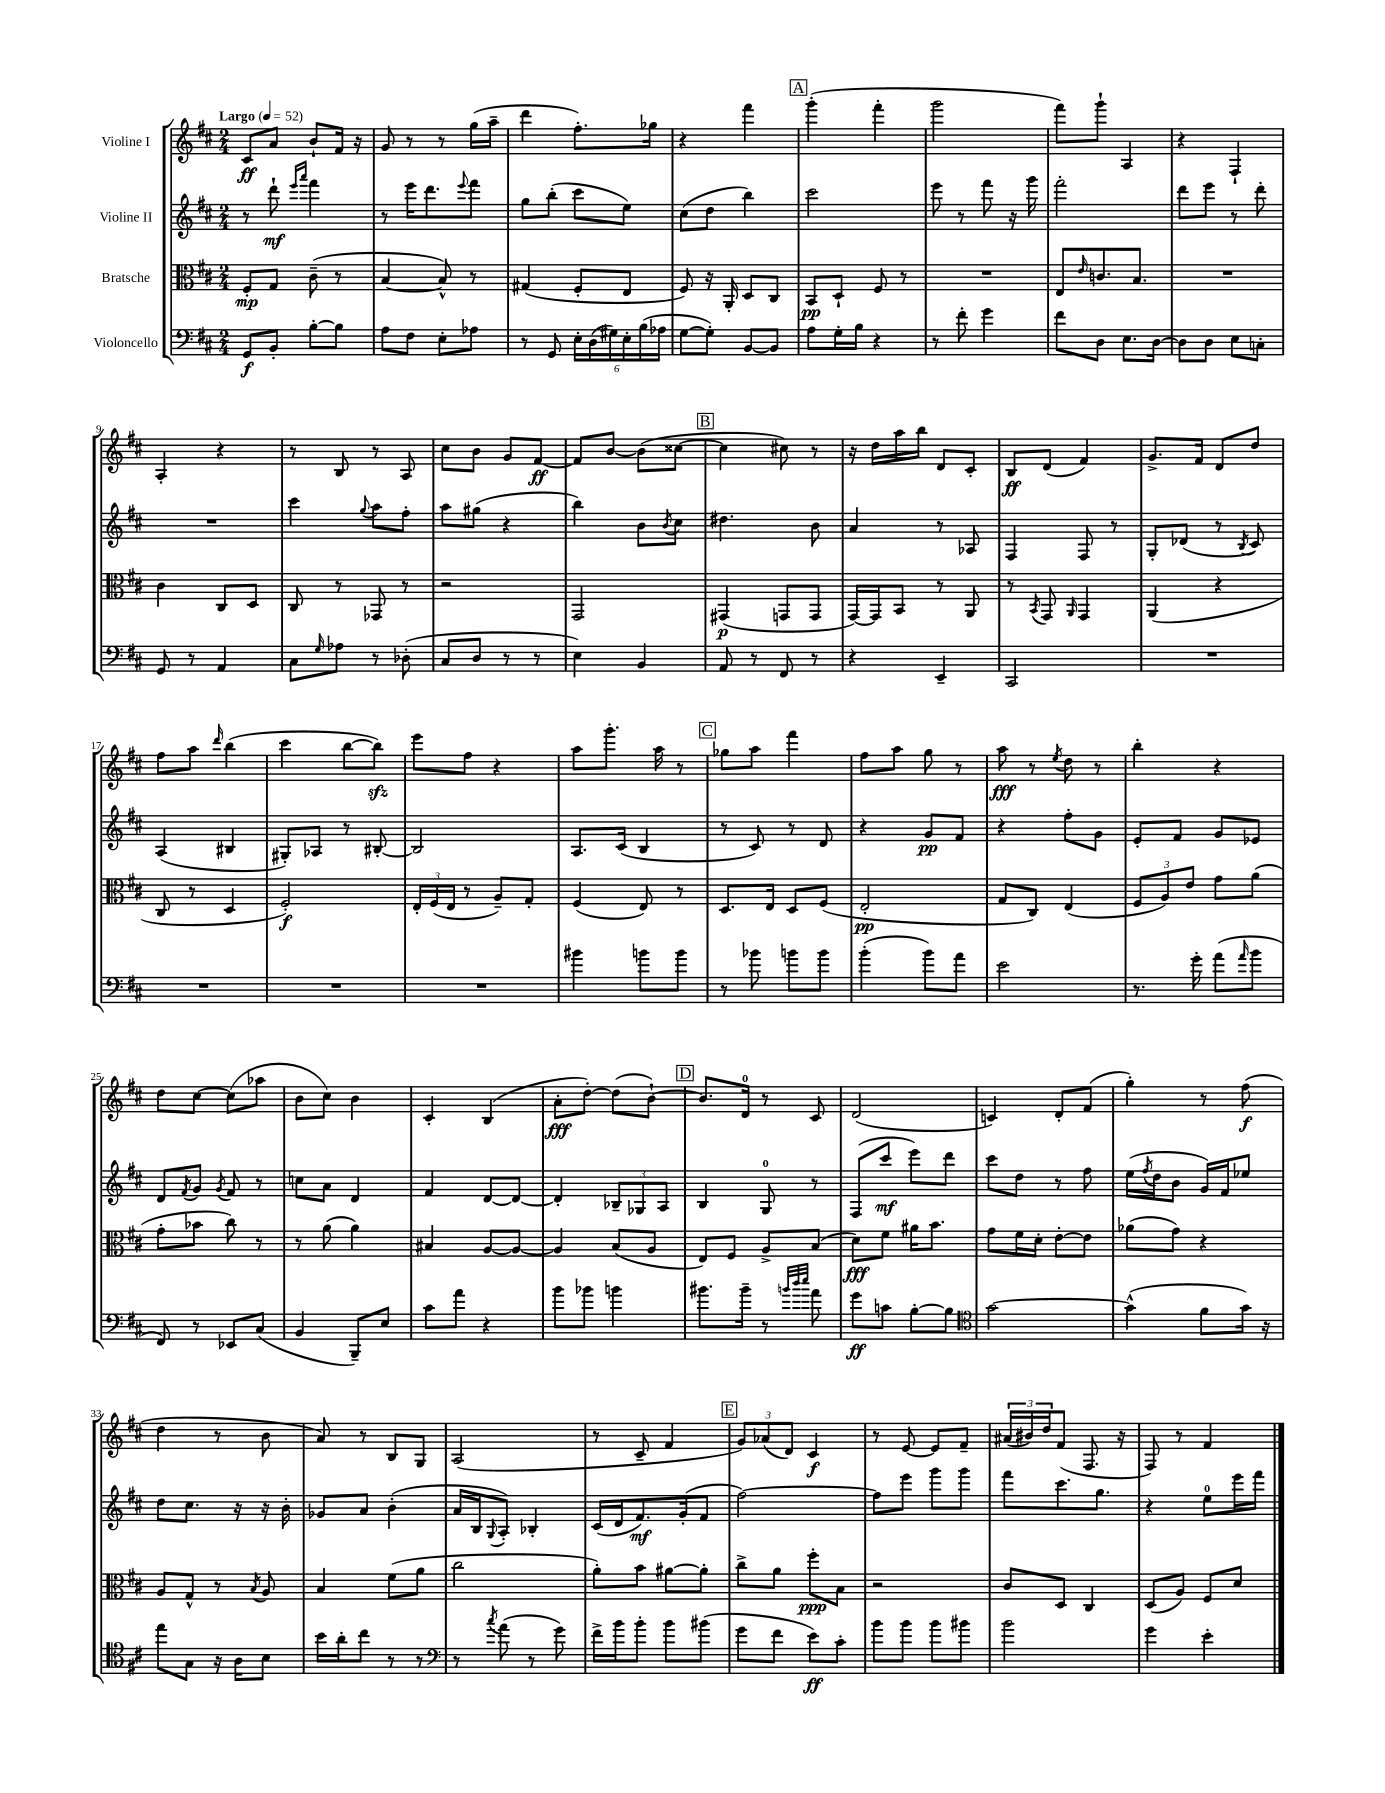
<<
\new StaffGroup <<
\new Staff = "s0" \with { instrumentName = "Violine I" } {
    \clef treble \key d \major \numericTimeSignature \time 2/4 \tempo "Largo" 4 = 52
    cis'8\ff a'8 b'8-! fis'16 r16 |
    g'8 r8 r8 g''16( a''16-- |
    d'''4 fis''8.-.) ges''16 |
    r4 fis'''4 |
    \mark \markup { \box "A" } g'''4-.( fis'''4-. |
    g'''2 |
    fis'''8) g'''8-! a4 |
    r4 fis4-! |
    a4-. r4 |
    r8 b8 r8 a8 |
    cis''8 b'8 g'8 fis'8~\ff |
    fis'8 b'8~ b'8( cisis''8~ |
    \mark \markup { \box "B" } cisis''4 cis''8) r8 |
    r16 d''16 a''16 b''16 d'8 cis'8-. |
    b8\ff d'8( fis'4) |
    g'8.-> fis'16 d'8 d''8 |
    fis''8 a''8 \grace { d'''16 } b''4( |
    cis'''4 b''8~ b''8\sfz) |
    e'''8 fis''8 r4 |
    a''8 g'''8.-. a''16 r8 |
    \mark \markup { \box "C" } ges''8 a''8 fis'''4 |
    fis''8 a''8 g''8 r8 |
    a''8\fff r8 \acciaccatura { e''8 } d''8 r8 |
    b''4-. r4 |
    d''8 cis''8~ cis''8( aes''8 |
    b'8 cis''8) b'4 |
    cis'4-. b4( |
    a'8-.\fff d''8~-.) d''8( b'8~-!) |
    \mark \markup { \box "D" } b'8. d'16-0 r8 cis'8 |
    d'2( |
    c'4) d'8-. fis'8( |
    g''4-.) r8 fis''8\f( |
    d''4 r8 b'8 |
    a'8) r8 b8 g8 |
    a2( |
    r8 cis'8-- fis'4 |
    \mark \markup { \box "E" } \tuplet 3/2 { g'8) aes'8( d'8) } cis'4\f |
    r8 e'8~ e'8 fis'8-- |
    \tuplet 3/2 { ais'16( bis'16) d''16 } fis'8( fis8. r16 |
    fis8) r8 fis'4 \bar "|." |
}
\new Staff = "s1" \with { instrumentName = "Violine II" } {
    \clef treble \key d \major \numericTimeSignature \time 2/4
    r8 d'''8-!\mf \grace { e'''16 a'''16 } fis'''4 |
    r8 e'''16 d'''8. \appoggiatura { e'''8 } fis'''8 |
    g''8 b''8-.( cis'''8 e''8) |
    cis''8( d''8 b''4) |
    \mark \markup { \box "A" } cis'''2 |
    e'''8 r8 fis'''8 r16 g'''16 |
    fis'''2-. |
    d'''8 e'''8 r8 d'''8-. |
    R2 |
    cis'''4 \appoggiatura { g''8 } a''8 fis''8-. |
    a''8 gis''8( r4 |
    b''4) b'8 \acciaccatura { b'8 } cis''8 |
    \mark \markup { \box "B" } dis''4. b'8 |
    a'4 r8 aes8 |
    fis4 fis8 r8 |
    g8-. des'8( r8 \acciaccatura { b8 } cis'8) |
    a4( bis4 |
    gis8-.) aes8 r8 bis8~-. |
    bis2 |
    a8. cis'16( b4 |
    \mark \markup { \box "C" } r8 cis'8) r8 d'8 |
    r4 g'8\pp fis'8 |
    r4 fis''8-. g'8 |
    e'8-. fis'8 g'8 ees'8 |
    d'8 \acciaccatura { fis'8 } g'8 \acciaccatura { g'8 } fis'8 r8 |
    c''8 a'8 d'4 |
    fis'4 d'8~ d'8~ |
    d'4-. \tuplet 3/2 { bes8-- ges8 a8 } |
    \mark \markup { \box "D" } b4 g8-0 r8 |
    fis8( cis'''8\mf e'''8) d'''8 |
    cis'''8 d''8 r8 fis''8 |
    e''16( \acciaccatura { fis''8 } d''16 b'8 g'16) fis'16 ees''8 |
    d''8 cis''8. r16 r16 b'16-. |
    ges'8 a'8 b'4-.( |
    a'16 b16 \appoggiatura { g8 } a8-.) bes4-. |
    cis'16( d'16 fis'8.\mf) g'16-.( fis'8 |
    \mark \markup { \box "E" } fis''2~) |
    fis''8 e'''8 g'''8 g'''8 |
    fis'''8 cis'''8. g''8. |
    r4 e''8-0 e'''16 fis'''16 \bar "|." |
}
\new Staff = "s2" \with { instrumentName = "Bratsche" } {
    \clef alto \key d \major \numericTimeSignature \time 2/4
    fis8-.\mp g8 cis'8--( r8 |
    b4~ b8-^) r8 |
    gis4( fis8-. e8 |
    fis8) r16 a,16-. d8 cis8 |
    \mark \markup { \box "A" } b,8\pp d8-! fis8 r8 |
    R2 |
    e8 \grace { e'16 } c'8. b8. |
    R2 |
    cis'4 cis8 d8 |
    cis8 r8 ges,8 r8 |
    r2 |
    g,2 |
    \mark \markup { \box "B" } gis,4\p( g,8 g,8 |
    g,16~) g,16 b,8 r8 a,8 |
    r8 \acciaccatura { b,8 } g,8 \grace { a,16 } g,4 |
    a,4( r4 |
    cis8 r8 d4 |
    fis2-.\f) |
    \tuplet 3/2 { e16-. fis16( e16 } r8 a8--) g8-. |
    fis4( e8) r8 |
    \mark \markup { \box "C" } d8. e16 d8 fis8( |
    e2-.\pp |
    g8 cis8) e4( |
    \tuplet 3/2 { fis8 a8) e'8 } g'8 a'8( |
    g'8-. bes'8 cis''8) r8 |
    r8 a'8( a'4) |
    bis4 a8~ a8~ |
    a4 b8( a8 |
    \mark \markup { \box "D" } e8) fis8 a8-> b8( |
    d'8\fff) fis'8 ais'16 b'8. |
    g'8 fis'16 d'16-. e'8~-. e'8 |
    aes'8( g'8) r4 |
    a8 g8-^ r8 \acciaccatura { b8 } a8 |
    b4 fis'8( a'8 |
    cis''2 |
    a'8-.) b'8 ais'8~ ais'8-. |
    \mark \markup { \box "E" } cis''8-> a'8 fis''8-.\ppp b8 |
    r2 |
    cis'8 d8 cis4 |
    d8( a8) fis8 d'8 \bar "|." |
}
\new Staff = "s3" \with { instrumentName = "Violoncello" } {
    \clef bass \key d \major \numericTimeSignature \time 2/4
    g,8\f b,8-. b8~-. b8 |
    a8 fis8 e8-. aes8 |
    r8 g,8 \tuplet 6/4 { e16-. d16( gis16) e16-. b16( aes16 } |
    g8~ g8-.) b,8~ b,8 |
    \mark \markup { \box "A" } a8 g16-. b16 r4 |
    r8 fis'8-. g'4 |
    fis'8 d8 e8. d16~ |
    d8 d8 e8 c8-. |
    g,8 r8 a,4 |
    cis8 \grace { g16 } aes8 r8 des8-.( |
    cis8 d8 r8 r8 |
    e4) b,4 |
    \mark \markup { \box "B" } a,8 r8 fis,8 r8 |
    r4 e,4-- |
    cis,2 |
    R2 |
    R2 |
    R2 |
    R2 |
    bis'4 b'8 b'8 |
    \mark \markup { \box "C" } r8 bes'8 b'8 b'8 |
    b'4-.( b'8) a'8 |
    e'2 |
    r8. g'16-. a'8( \grace { a'16 } b'8 |
    fis,8) r8 ees,8 cis8( |
    b,4 b,,8--) e8 |
    cis'8 a'8 r4 |
    b'8 bes'8 b'4 |
    \mark \markup { \box "D" } bis'8. bis'16-- r8 \grace { b'32 d''32 e''32 } a'8 |
    g'8\ff c'8 b8~-. b8 |
    \clef tenor g'2~ |
    g'4-^( fis'8 g'16) r16 |
    e''8 g8 r16 a16 b8 |
    b'16 a'16-. cis''8 r8 r8 |
    \clef bass r8 \acciaccatura { cis''8 } a'8( r8 g'8) |
    fis'16-> b'16 b'8-. b'8 bis'8( |
    \mark \markup { \box "E" } g'8 fis'8 e'8\ff) cis'8-. |
    b'8 b'8 b'8 bis'8 |
    b'2 |
    g'4 e'4-. \bar "|." |
}
>>
>>
